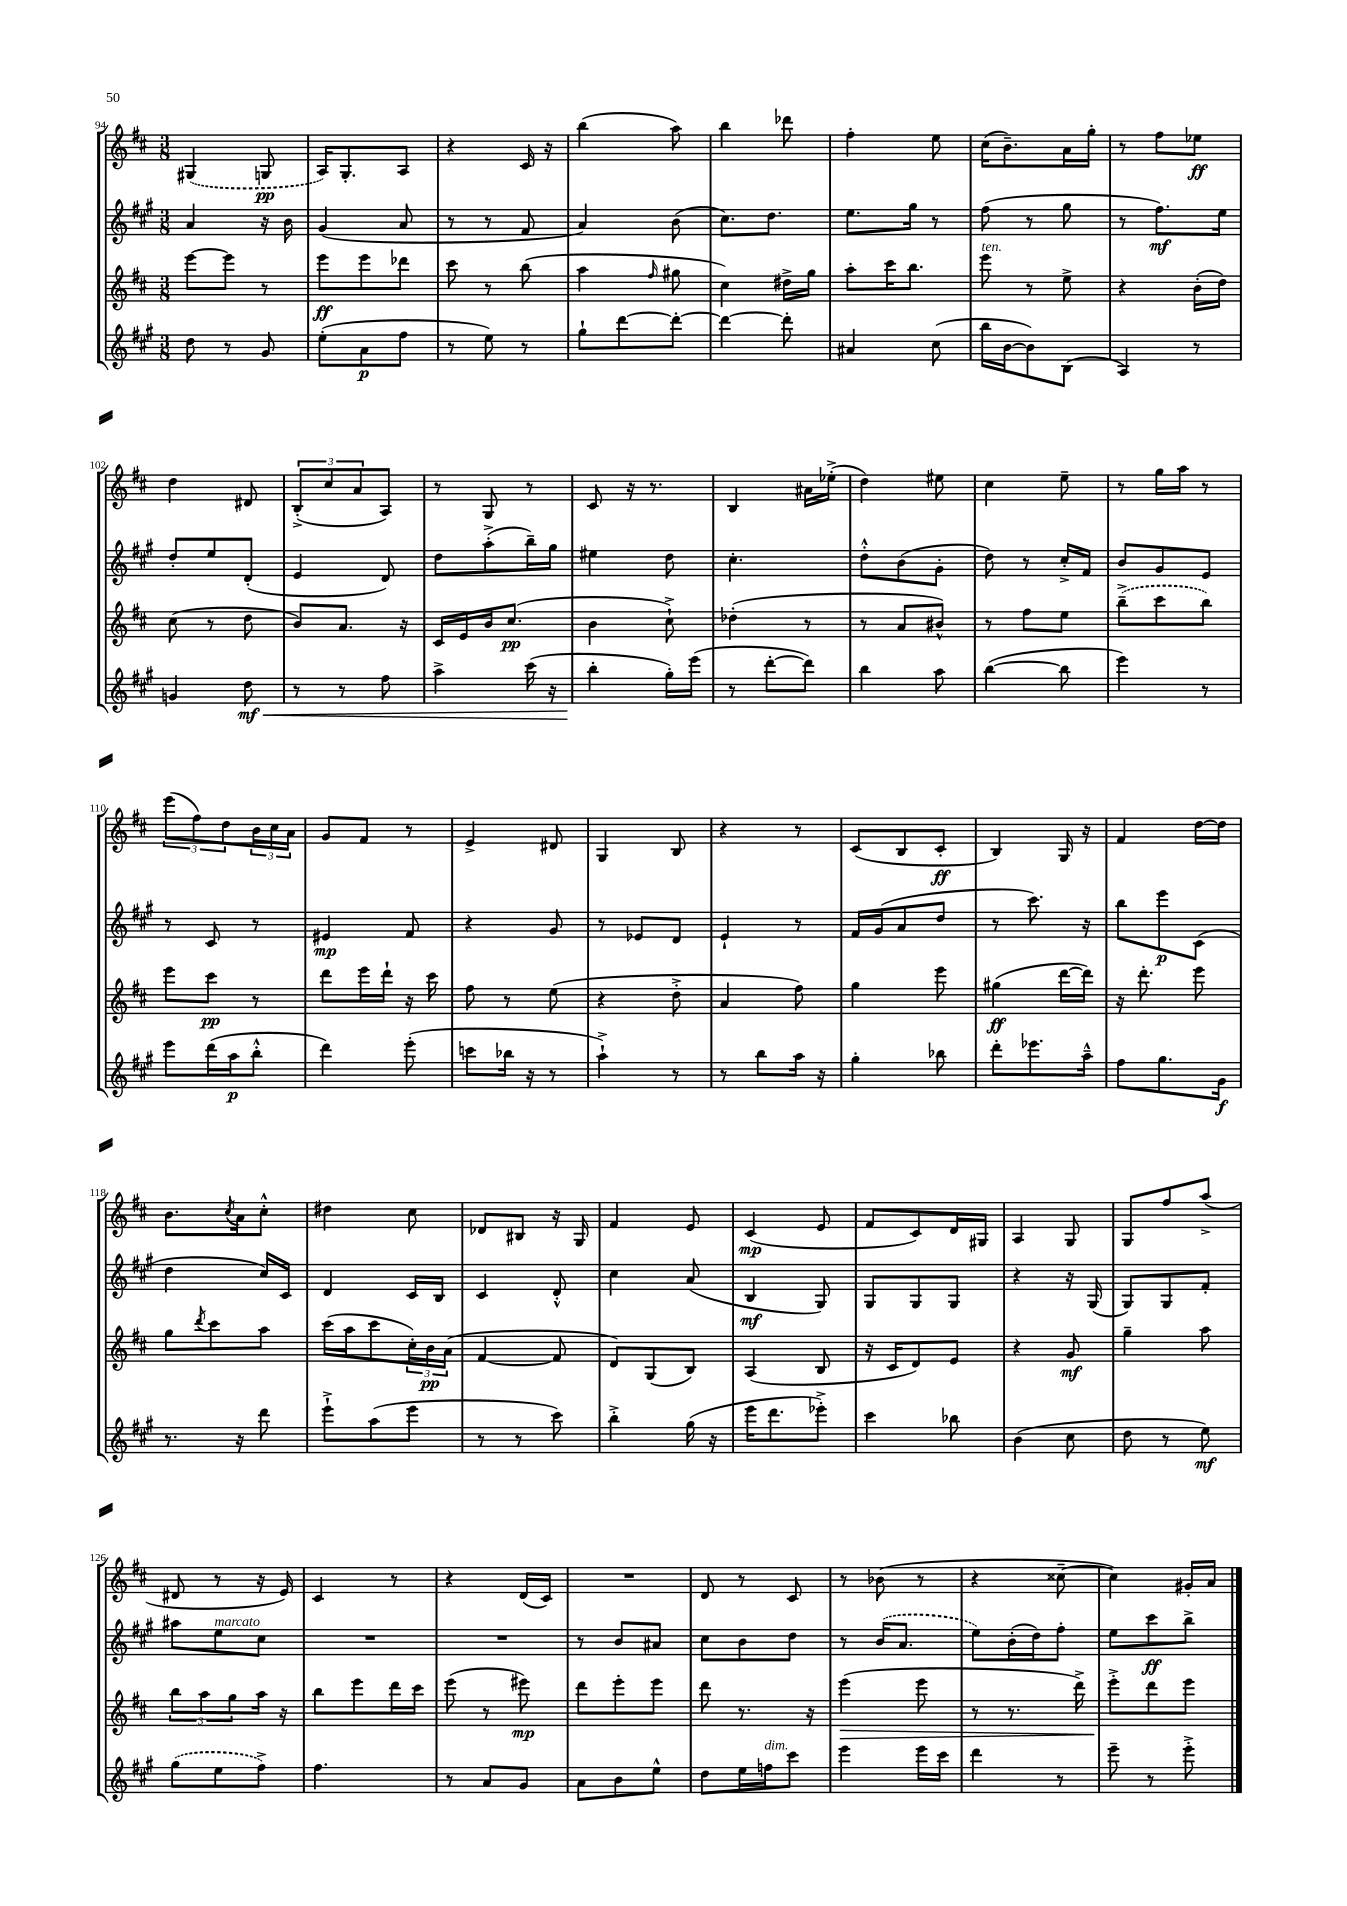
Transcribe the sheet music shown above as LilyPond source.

<<
\new StaffGroup <<
\new Staff = "s0" {
    \clef treble \key d \major \numericTimeSignature \time 3/8
    \once \slurDashed gis4( g8\pp |
    a16) g8.-. a8 |
    r4 cis'16 r16 |
    b''4( a''8) |
    b''4 des'''8 |
    fis''4-. e''8 |
    cis''16( b'8.--) a'16 g''16-. |
    r8 fis''8 ees''8\ff |
    d''4 dis'8 |
    \tuplet 3/2 { b8-.->( cis''8 a'8 } a8) |
    r8 g8 r8 |
    cis'8 r16 r8. |
    b4 ais'16 ees''16-.->( |
    d''4) eis''8 |
    cis''4 e''8-- |
    r8 g''16 a''16 r8 |
    \tuplet 3/2 { e'''8( fis''8) d''8 } \tuplet 3/2 { b'16 cis''16 a'16 } |
    g'8 fis'8 r8 |
    e'4-> dis'8 |
    g4 b8 |
    r4 r8 |
    cis'8( b8 cis'8-.\ff |
    b4) g16 r16 |
    fis'4 d''16~ d''16 |
    b'8. \acciaccatura { cis''8 } a'16 cis''8-.-^ |
    dis''4 cis''8 |
    des'8 bis8 r16 g16 |
    fis'4 e'8 |
    cis'4\mp( e'8 |
    fis'8 cis'8) d'16 gis16 |
    a4 g8 |
    g8 fis''8 a''8->( |
    dis'8 r8 r16 e'16) |
    cis'4 r8 |
    r4 d'16( cis'16) |
    R4. |
    d'8 r8 cis'8 |
    r8 bes'8( r8 |
    r4 cisis''8~-- |
    cisis''4) gis'16-. a'16 \bar "|." |
}
\new Staff = "s1" {
    \clef treble \key a \major \numericTimeSignature \time 3/8
    a'4 r16 b'16 |
    gis'4( a'8 |
    r8 r8 fis'8 |
    a'4) b'8( |
    cis''8.) d''8. |
    e''8. gis''16 r8 |
    fis''8( r8 gis''8 |
    r8 fis''8.\mf) e''16 |
    d''8-. e''8 d'8-.( |
    e'4 d'8) |
    d''8 a''8-.->( b''16--) gis''16 |
    eis''4 d''8 |
    cis''4.-. |
    d''8-.-^ b'8( gis'8-. |
    d''8) r8 cis''16-.-> fis'16 |
    b'8 gis'8 e'8 |
    r8 cis'8 r8 |
    eis'4\mp fis'8 |
    r4 gis'8 |
    r8 ees'8 d'8 |
    e'4-! r8 |
    fis'16 gis'16( a'8 d''8 |
    r8 cis'''8.) r16 |
    b''8 e'''8\p cis'8( |
    d''4 cis''16) cis'16 |
    d'4 cis'16 b16 |
    cis'4 d'8-.-^ |
    cis''4 a'8( |
    b4\mf gis8) |
    gis8 gis8 gis8 |
    r4 r16 gis16( |
    gis8) gis8 fis'8-. |
    ais''8 e''8^\markup { \italic "marcato" } cis''8 |
    R4. |
    R4. |
    r8 b'8 ais'8 |
    cis''8 b'8 d''8 |
    r8 \once \slurDashed b'16( a'8. |
    e''8) b'16-.( d''16) fis''8-. |
    e''8 cis'''8\ff b''8-> \bar "|." |
}
\new Staff = "s2" {
    \clef treble \key d \major \numericTimeSignature \time 3/8
    e'''8~ e'''8 r8 |
    e'''8\ff e'''8 des'''8 |
    cis'''8 r8 b''8( |
    a''4 \grace { fis''16 } gis''8 |
    cis''4) dis''16-> g''16 |
    a''8-. cis'''16 b''8. |
    e'''8^\markup { \italic "ten." } r8 e''8-> |
    r4 b'16-.( d''16) |
    cis''8( r8 d''8 |
    b'8) a'8. r16 |
    cis'16 e'16 b'16 cis''8.\pp( |
    b'4 cis''8-!->) |
    des''4-.( r8 |
    r8 a'8 bis'8-^) |
    r8 fis''8 e''8 |
    \once \slurDashed b''8--->( cis'''8 b''8) |
    e'''8 cis'''8\pp r8 |
    d'''8 e'''16 d'''16-! r16 cis'''16 |
    fis''8 r8 e''8( |
    r4 d''8-.-> |
    a'4 fis''8) |
    g''4 e'''8 |
    gis''4\ff( d'''16~ d'''16) |
    r16 d'''8.-. e'''8 |
    g''8 \acciaccatura { d'''8 } cis'''8 a''8 |
    cis'''16( a''16 cis'''8 \tuplet 3/2 { cis''16-.) b'16\pp a'16( } |
    fis'4~ fis'8 |
    d'8) g8( b8) |
    a4( b8 |
    r16 cis'16 d'8) e'8 |
    r4 g'8\mf |
    g''4-- a''8 |
    \tuplet 3/2 { b''8 a''8 g''8 } a''16 r16 |
    b''8 e'''8 d'''16 cis'''16 |
    e'''8( r8 eis'''8\mp) |
    d'''8 e'''8-. e'''8 |
    d'''8 r8. r16 |
    e'''4\>( e'''8 |
    r8 r8. d'''16->) |
    e'''8-.->\! d'''8 e'''8 \bar "|." |
}
\new Staff = "s3" {
    \clef treble \key a \major \numericTimeSignature \time 3/8
    d''8 r8 gis'8 |
    e''8-.( a'8\p fis''8 |
    r8 e''8) r8 |
    gis''8-! d'''8~ d'''8~-. |
    d'''4~ d'''8-. |
    ais'4 cis''8( |
    b''16 b'16~ b'8) b8( |
    a4) r8 |
    g'4 d''8\mf\< |
    r8 r8 fis''8 |
    a''4-> cis'''16( r16 |
    b''4-.\! gis''16-.) e'''16( |
    r8 d'''8~-. d'''8) |
    b''4 a''8 |
    b''4~( b''8 |
    e'''4) r8 |
    e'''8 d'''16( a''16\p b''8-.-^ |
    d'''4) e'''8-.( |
    c'''8 bes''16 r16 r8 |
    a''4-!->) r8 |
    r8 b''8 a''16 r16 |
    gis''4-. bes''8 |
    d'''8-. ees'''8. a''16---^ |
    fis''8 gis''8. gis'16\f |
    r8. r16 d'''8 |
    e'''8-!-> a''8( e'''8 |
    r8 r8 cis'''8) |
    b''4-.-> gis''16( r16 |
    e'''16 d'''8. ees'''8-.->) |
    cis'''4 bes''8 |
    b'4( cis''8 |
    d''8 r8 e''8\mf) |
    \once \slurDashed gis''8( e''8 fis''8->) |
    fis''4. |
    r8 a'8 gis'8 |
    a'8 b'8 e''8-^ |
    d''8 e''16 f''16^\markup { \italic "dim." } cis'''8 |
    e'''4 e'''16 cis'''16 |
    d'''4 r8 |
    e'''8-- r8 e'''8-.-> \bar "|." |
}
>>
>>
\layout { \context { \Score currentBarNumber = #94 } }
